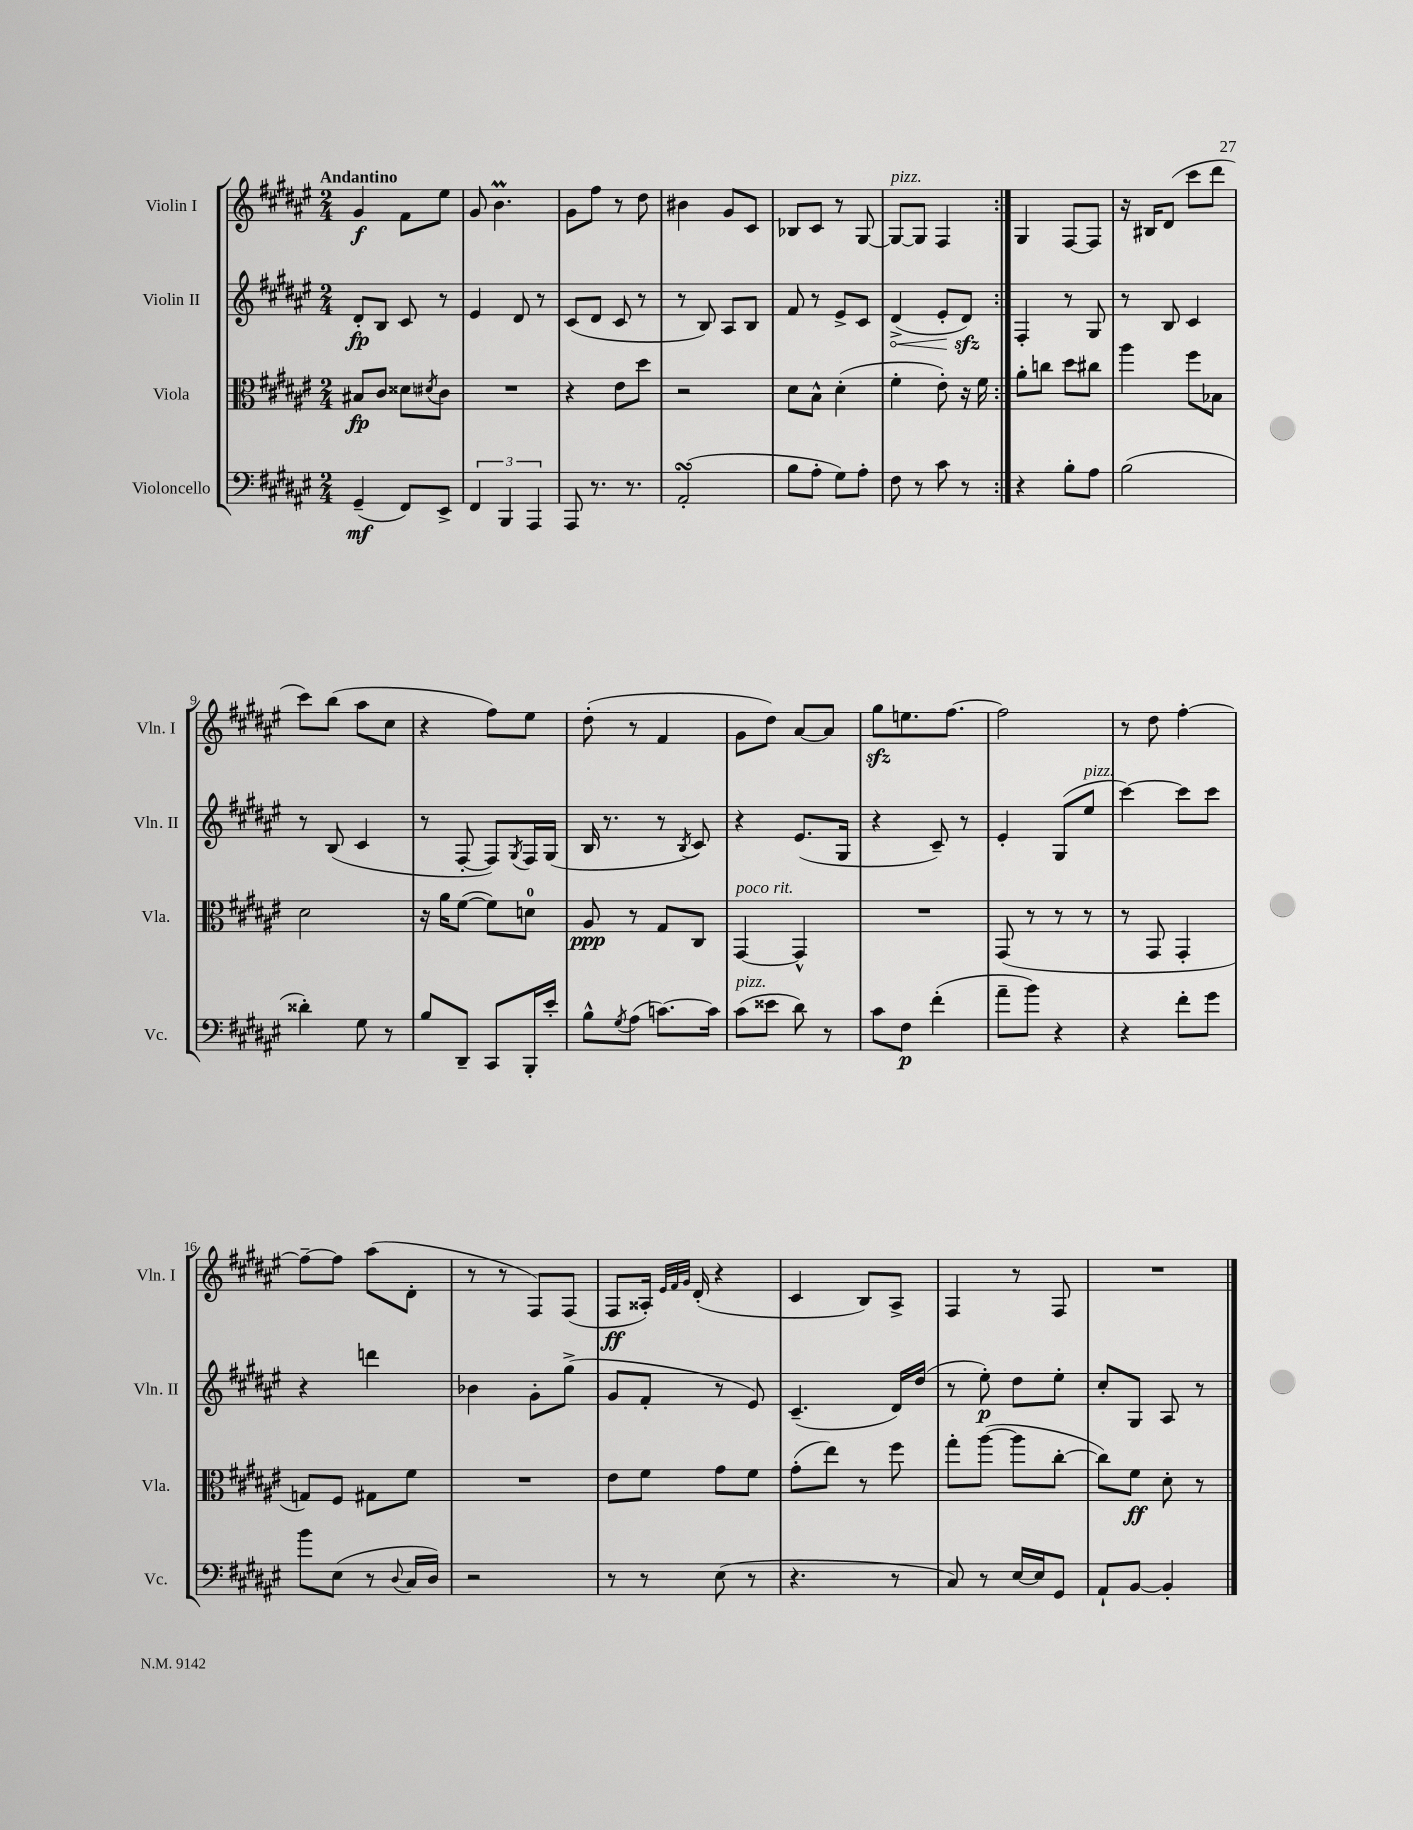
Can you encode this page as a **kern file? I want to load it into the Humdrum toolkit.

**kern	**dynam	**kern	**dynam	**kern	**dynam	**kern	**dynam
*part4	*part4	*part3	*part3	*part2	*part2	*part1	*part1
*staff4	*staff4	*staff3	*staff3	*staff2	*staff2	*staff1	*staff1
*I"Violoncello	*	*I"Viola	*	*I"Violin II	*	*I"Violin I	*
*I'Vc.	*	*I'Vla.	*	*I'Vln. II	*	*I'Vln. I	*
*clefF4	*	*clefC3	*	*clefG2	*	*clefG2	*
*k[f#c#g#d#a#e#]	*	*k[f#c#g#d#a#e#]	*	*k[f#c#g#d#a#e#]	*	*k[f#c#g#d#a#e#]	*
*M2/4	*	*M2/4	*	*M2/4	*	*M2/4	*
=1	=1	=1	=1	=1	=1	=1	=1
!	!	!	!	!	!	!LO:TX:a:B:t=Andantino	!
(4GG#~/	mf	8B#X/L	fp	8d#'/L	fp	4g#/	f
.	.	8c#/J	.	8B/J	.	.	.
8FF#/L)	.	8d##X\L	.	8c#/	.	8f#\L	.
.	.	8qd#X/	.	.	.	.	.
8EE#^/J	.	8c#\J	.	8r	.	8ee#\J	.
=2	=2	=2	=2	=2	=2	=2	=2
6FF#/	.	2r	.	4e#/	.	8g#/	.
.	.	.	.	.	.	4.bM\	.
6BBB/	.	.	.	.	.	.	.
.	.	.	.	8d#/	.	.	.
6AAA#/	.	.	.	.	.	.	.
.	.	.	.	8r	.	.	.
=3	=3	=3	=3	=3	=3	=3	=3
8AAA#/	.	4r	.	(8c#/L	.	8g#\L	.
8.r	.	.	.	8d#/J	.	8ff#\J	.
.	.	8e#\L	.	8c#/	.	8r	.
8.r	.	.	.	.	.	.	.
.	.	8dd#\J	.	8r	.	8dd#\	.
=4	=4	=4	=4	=4	=4	=4	=4
(2AA#sSsS'/	.	2r	.	8r	.	4b#X\	.
.	.	.	.	8B/)	.	.	.
.	.	.	.	8A#/L	.	8g#/L	.
.	.	.	.	8B/J	.	8c#/J	.
=5	=5	=5	=5	=5	=5	=5	=5
8B\L	.	8d#\L	.	8f#/	.	8B-X/L	.
8A#'\J	.	8B^^\J	.	8r	.	8c#/J	.
8G#\L)	.	(4d#'\	.	8e#^/L	.	8r	.
8A#'\J	.	.	.	8c#/J	.	[8G#/	.
=6	=6	=6	=6	=6	=6	=6	=6
!	!	!	!	!	!	!LO:TX:a:i:t=pizz.	!
!	!	!	!	!	!LO:HP:b	!	!
8F#\	.	4f#'\	.	(4d#^/	<	8G#/L_	.
8r	.	.	.	.	.	8G#/J]	.
8c#\	.	8e#'\)	.	8e#'/L	.	4F#/	.
8r	.	16r	.	8d#zz/J)	.	.	.
.	.	16f#\	.	.	.	.	.
.	.	.	.	.	[	.	.
=7:|!	=7:|!	=7:|!	=7:|!	=7:|!	=7:|!	=7:|!	=7:|!
4r	.	8a#'\L	.	4F#'/	.	4G#/	.
.	.	8ccn\J	.	.	.	.	.
8B'\L	.	8dd#\L	.	8r	.	[8F#/L	.
8A#\J	.	8cc#X\J	.	8G#/	.	8F#/J]	.
=8	=8	=8	=8	=8	=8	=8	=8
(2B\	.	4aa#\	.	8r	.	16r	.
.	.	.	.	.	.	16B#X/KL	.
.	.	.	.	8B/	.	(8d#/J	.
.	.	8ff#\L	.	4c#/	.	8ccc#\L	.
.	.	8B-X\J	.	.	.	8ddd#\J	.
!!LO:LB:g=z
=9	=9	=9	=9	=9	=9	=9	=9
4d##X'\)	.	2d#\	.	8r	.	8ccc#\L)	.
.	.	.	.	(8B/	.	(8bb\J	.
8G#\	.	.	.	4c#/	.	8aa#\L	.
8r	.	.	.	.	.	8cc#\J	.
=10	=10	=10	=10	=10	=10	=10	=10
8B/L	.	16r	.	8r	.	4r	.
.	.	16a#\KL	.	.	.	.	.
8DD#~/J	.	([8f#\J	.	[8F#'/	.	.	.
8CC#/L	.	8f#\L])	.	8F#/L])	.	8ff#\L)	.
.	.	.	.	8qG#/	.	.	.
16BBB'/L	.	8dn\J	.	16F#/L	.	8ee#\J	.
16e#'/JJ	.	.	.	(16G#/JJ	.	.	.
=11	=11	=11	=11	=11	=11	=11	=11
8B^^\L	.	8A#/	ppp	16B/	.	(8dd#'\	.
.	.	.	.	8.r	.	.	.
8qG#/	.	.	.	.	.	.	.
(8A#\J	.	8r	.	.	.	8r	.
[8.cn\L)	.	8G#/L	.	8r	.	4f#/	.
.	.	.	.	8qB/	.	.	.
.	.	8C#/J	.	8c#/)	.	.	.
16c\Jk]	.	.	.	.	.	.	.
=12	=12	=12	=12	=12	=12	=12	=12
!	!	!LO:TX:a:i:t=poco rit.	!	!	!	!	!
!LO:TX:a:i:t=pizz.	!	!	!	!	!	!	!
(8c#\L	.	[4GG#/	.	4r	.	8g#\L	.
8e##X\J	.	.	.	.	.	8dd#\J)	.
8d#\)	.	4GG#^^/]	.	(8.e#/L	.	[8a#/L	.
8r	.	.	.	.	.	8a#/J]	.
.	.	.	.	16G#/Jk	.	.	.
=13	=13	=13	=13	=13	=13	=13	=13
8c#\L	.	2r	.	4r	.	8gg#zz\L	.
8F#\J	p	.	.	.	.	8.een\	.
(4f#'\	.	.	.	8c#~/)	.	.	.
.	.	.	.	.	.	[8.ff#\J	.
.	.	.	.	8r	.	.	.
=14	=14	=14	=14	=14	=14	=14	=14
8a#~\L	.	(8GG#/	.	4e#'/	.	2ff#\]	.
8b\J)	.	8r	.	.	.	.	.
4r	.	8r	.	(8G#/L	.	.	.
!	!	!	!	!LO:TX:a:i:t=pizz.	!	!	!
.	.	8r	.	8ee#/J	.	.	.
=15	=15	=15	=15	=15	=15	=15	=15
4r	.	8r	.	[4ccc#\)	.	8r	.
.	.	8GG#/	.	.	.	8dd#\	.
8f#'\L	.	4GG#'/	.	8ccc#\L]	.	[4ff#'\	.
8g#\J	.	.	.	8ccc#\J	.	.	.
!!LO:LB:g=z
=16	=16	=16	=16	=16	=16	=16	=16
8b\L	.	8Gn/L)	.	4r	.	8ff#~\L_	.
(8E#\J	.	8F#/J	.	.	.	8ff#\J]	.
8r	.	8G#X\L	.	4dddn\	.	(8aa#\L	.
8qqD#/	.	.	.	.	.	.	.
16C#/LL	.	8f#\J	.	.	.	8d#'\J	.
16D#/JJ)	.	.	.	.	.	.	.
=17	=17	=17	=17	=17	=17	=17	=17
2r	.	2r	.	4b-X\	.	8r	.
.	.	.	.	.	.	8r	.
.	.	.	.	8g#'\L	.	8F#/L)	.
.	.	.	.	(8gg#^\J	.	(8F#/J	.
=18	=18	=18	=18	=18	=18	=18	=18
8r	.	8e#\L	.	8g#/L	.	8F#/L	ff
8r	.	8f#\J	.	8f#'/J	.	16A##X'/Jk)	.
.	.	.	.	.	.	32qqe#/LLL	.
.	.	.	.	.	.	32qqf#/	.
.	.	.	.	.	.	32qqg#/JJJ	.
.	.	.	.	.	.	(16d#'/	.
(8E#\	.	8g#\L	.	8r	.	4r	.
8r	.	8f#\J	.	8e#/)	.	.	.
=19	=19	=19	=19	=19	=19	=19	=19
4.r	.	(8g#'\L	.	(4.c#~/	.	4c#/	.
.	.	8ee#\J)	.	.	.	.	.
.	.	8r	.	.	.	8B/L)	.
8r	.	8ff#\	.	16d#/LL)	.	8A#^/J	.
.	.	.	.	(16dd#/JJ	.	.	.
=20	=20	=20	=20	=20	=20	=20	=20
8C#/)	.	8gg#'\L	.	8r	.	4F#/	.
8r	.	([8aa#\J	.	8ee#'\)	p	.	.
[16E#/LL	.	8aa#\L]	.	8dd#\L	.	8r	.
16E#/J]	.	.	.	.	.	.	.
8GG#/J	.	[8cc#'\J	.	8ee#'\J	.	8F#/	.
=21	=21	=21	=21	=21	=21	=21	=21
8AA#`/L	.	8cc#\L])	.	8cc#'/L	.	2r	.
[8BB/J	.	8f#\J	ff	8G#/J	.	.	.
4BB'/]	.	8d#'\	.	8A#/	.	.	.
.	.	8r	.	8r	.	.	.
==	==	==	==	==	==	==	==
*-	*-	*-	*-	*-	*-	*-	*-
